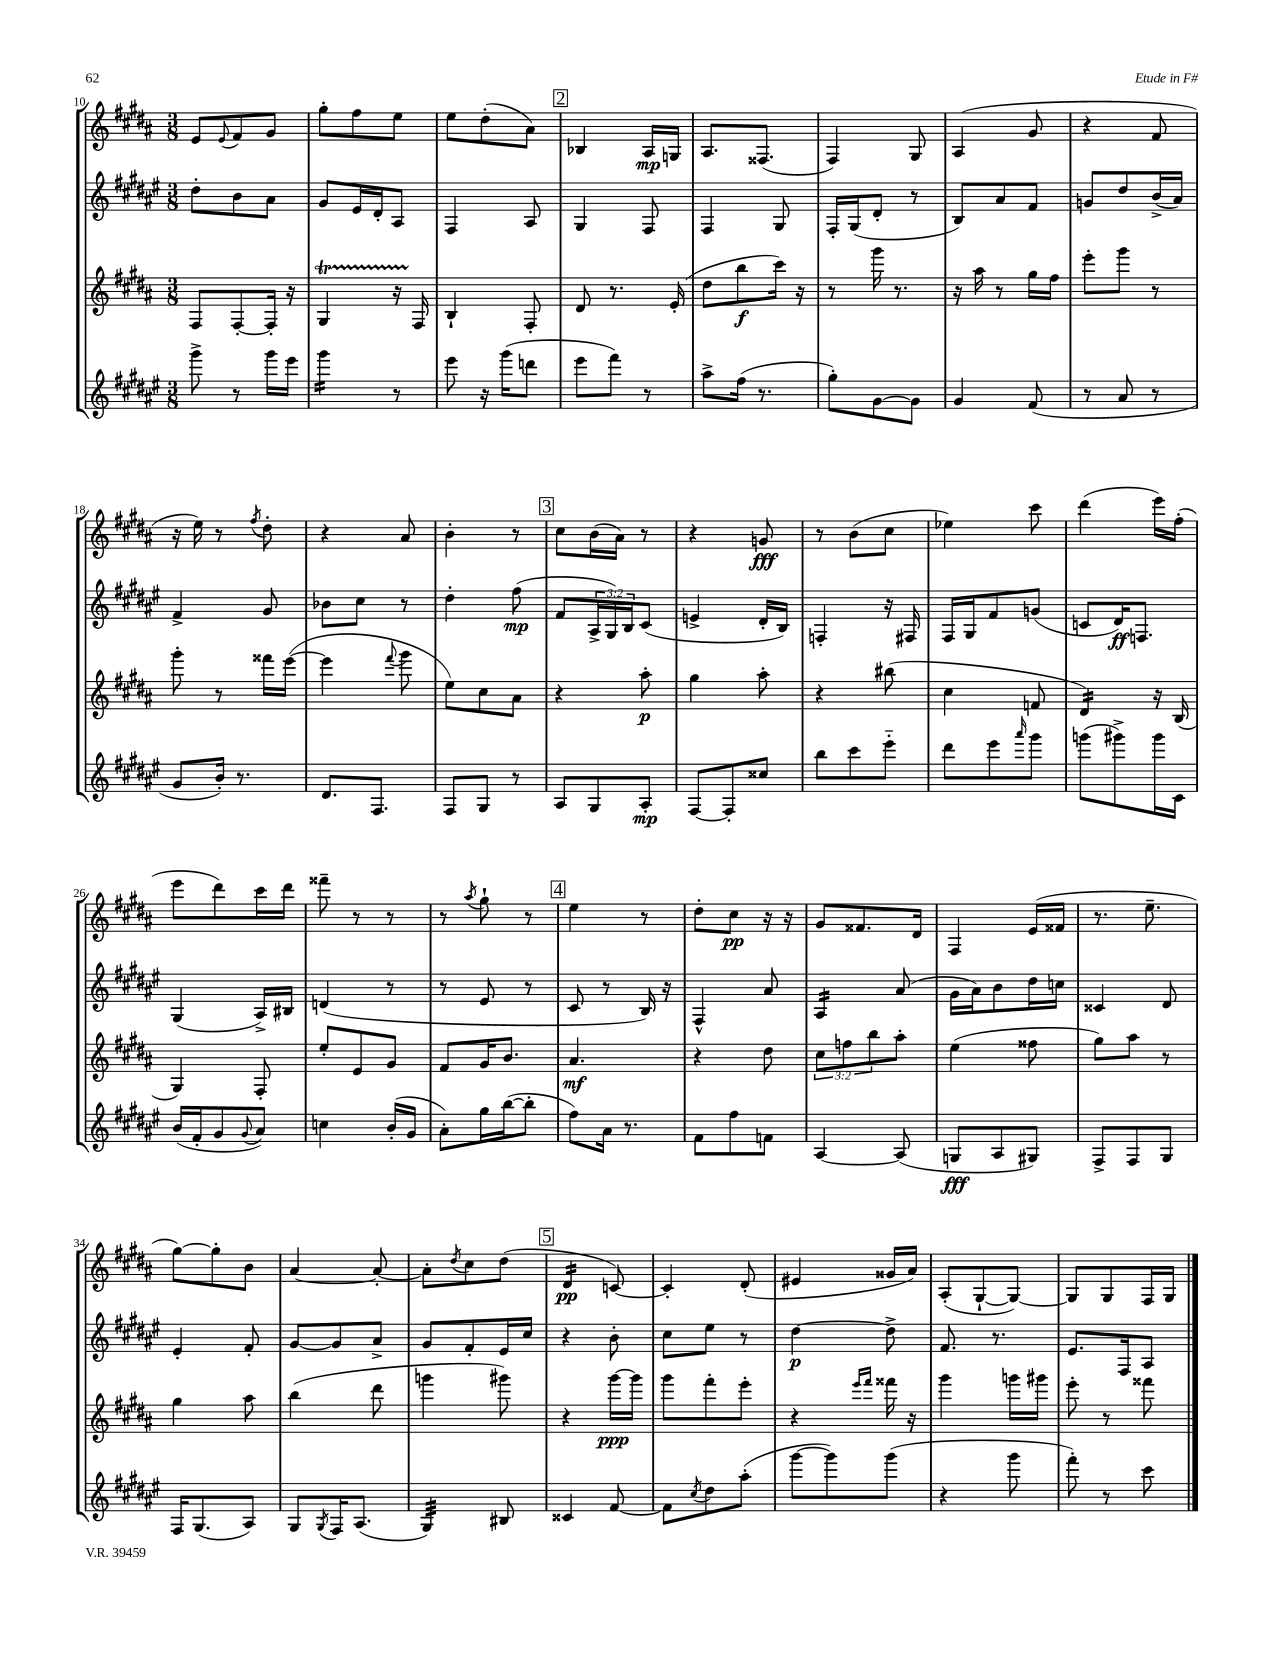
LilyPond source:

<<
\new StaffGroup <<
\new Staff = "s0" {
    \clef treble \key b \major \numericTimeSignature \time 3/8
    e'8 \appoggiatura { e'8 } fis'8 gis'8 |
    gis''8-. fis''8 e''8 |
    e''8 dis''8-.( ais'8) |
    \mark \markup { \box "2" } bes4 ais16\mp g16 |
    ais8. fisis8.( |
    fis4) gis8 |
    ais4( gis'8 |
    r4 fis'8 |
    r16 e''16) r8 \acciaccatura { fis''8 } dis''8-. |
    r4 ais'8 |
    b'4-. r8 |
    \mark \markup { \box "3" } cis''8 b'16( ais'16) r8 |
    r4 g'8\fff |
    r8 b'8( cis''8 |
    ees''4) cis'''8 |
    dis'''4( e'''16) fis''16-.( |
    e'''8 dis'''8) cis'''16 dis'''16 |
    fisis'''8-- r8 r8 |
    r8 \acciaccatura { ais''8 } gis''8-! r8 |
    \mark \markup { \box "4" } e''4 r8 |
    dis''8-. cis''8\pp r16 r16 |
    gis'8 fisis'8. dis'16 |
    fis4 e'16( fisis'16 |
    r8. e''8.-- |
    gis''8~) gis''8-. b'8 |
    ais'4~ ais'8~-. |
    ais'8-. \acciaccatura { dis''8 } cis''8 dis''8( |
    \mark \markup { \box "5" } dis'4:16\pp c'8~) |
    c'4-. dis'8-.( |
    eis'4 gisis'16 ais'16) |
    ais8-.( gis8~-! gis8~) |
    gis8 gis8 fis16 gis16 \bar "|." |
}
\new Staff = "s1" {
    \clef treble \key fis \major \numericTimeSignature \time 3/8 \override Staff.TupletNumber.text = #tuplet-number::calc-fraction-text
    dis''8-. b'8 ais'8 |
    gis'8 eis'16 dis'16-. ais8 |
    fis4 ais8 |
    \mark \markup { \box "2" } gis4 fis8 |
    fis4 gis8 |
    fis16-. gis16( dis'8-. r8 |
    b8) ais'8 fis'8 |
    g'8 dis''8 b'16->( ais'16) |
    fis'4-> gis'8 |
    bes'8 cis''8 r8 |
    dis''4-. fis''8\mp( |
    \mark \markup { \box "3" } fis'8 \tuplet 3/2 { ais16-> gis16) b16 } cis'8( |
    e'4-> dis'16-. b16) |
    f4-. r16 fis16 |
    fis16 gis16 fis'8 g'8( |
    c'8 dis'16\ff) f8. |
    gis4( ais16->) bis16 |
    d'4( r8 |
    r8 eis'8 r8 |
    \mark \markup { \box "4" } cis'8 r8 b16) r16 |
    fis4-^ ais'8 |
    ais4:16 ais'8( |
    gis'16 ais'16) b'8 dis''16 c''16 |
    cisis'4 dis'8 |
    eis'4-. fis'8-. |
    gis'8~ gis'8 ais'8-> |
    gis'8 fis'8-. eis'16 cis''16 |
    \mark \markup { \box "5" } r4 b'8-. |
    cis''8 eis''8 r8 |
    dis''4~\p dis''8-> |
    fis'8. r8. |
    eis'8. fis16 ais8 \bar "|." |
}
\new Staff = "s2" {
    \clef treble \key b \major \numericTimeSignature \time 3/8 \override Staff.TupletNumber.text = #tuplet-number::calc-fraction-text
    fis8 fis8~-. fis16-. r16 |
    gis4\startTrillSpan r16 fis16\stopTrillSpan |
    b4-! fis8-. |
    \mark \markup { \box "2" } dis'8 r8. e'16-.( |
    dis''8 b''8\f cis'''16) r16 |
    r8 gis'''16 r8. |
    r16 ais''16 r8 gis''16 fis''16 |
    e'''8-. gis'''8 r8 |
    gis'''8-. r8 fisis'''16 e'''16~( |
    e'''4 \appoggiatura { fis'''8 } gis'''8 |
    e''8) cis''8 ais'8 |
    \mark \markup { \box "3" } r4 ais''8-.\p |
    gis''4 ais''8-. |
    r4 bis''8( |
    cis''4 f'8 |
    dis'4:16) r16 b16( |
    gis4) fis8-. |
    e''8-. e'8 gis'8 |
    fis'8 gis'16 b'8. |
    \mark \markup { \box "4" } ais'4.\mf |
    r4 dis''8 |
    \tuplet 3/2 { cis''8 f''8 b''8 } ais''8-. |
    e''4( fisis''8 |
    gis''8) ais''8 r8 |
    gis''4 ais''8 |
    b''4( dis'''8 |
    g'''4 gis'''8) |
    \mark \markup { \box "5" } r4 gis'''16~\ppp gis'''16 |
    gis'''8 fis'''8-. e'''8-. |
    r4 \grace { e'''16 fis'''16 } fisis'''16 r16 |
    gis'''4 g'''16 gis'''16 |
    e'''8-. r8 fisis'''8 \bar "|." |
}
\new Staff = "s3" {
    \clef treble \key fis \major \numericTimeSignature \time 3/8
    gis'''8-> r8 gis'''16 eis'''16 |
    gis'''4:16 r8 |
    eis'''8 r16 gis'''16( d'''8 |
    \mark \markup { \box "2" } eis'''8 fis'''8) r8 |
    ais''8-> fis''16( r8. |
    gis''8-.) gis'8~ gis'8 |
    gis'4 fis'8( |
    r8 ais'8 r8 |
    gis'8 b'16-.) r8. |
    dis'8. fis8. |
    fis8 gis8 r8 |
    \mark \markup { \box "3" } ais8 gis8 ais8-.\mp |
    fis8~ fis8-. cisis''8 |
    b''8 cis'''8 eis'''8-_ |
    dis'''8 eis'''8 \grace { ais'''16 } gis'''8 |
    g'''8( gis'''8->) gis'''16 cis'16 |
    b'16( fis'16-. gis'8 \appoggiatura { gis'8 } ais'8) |
    c''4 b'16-.( gis'16 |
    ais'8-.) gis''16 b''16~( b''8-. |
    \mark \markup { \box "4" } fis''8) ais'16 r8. |
    fis'8 fis''8 f'8 |
    ais4~ ais8( |
    g8\fff ais8 gis8) |
    fis8-> fis8 gis8 |
    fis16 gis8.( ais8) |
    gis8 \acciaccatura { gis8 } fis16 ais8.( |
    gis4:32) bis8 |
    \mark \markup { \box "5" } cisis'4 fis'8~ |
    fis'8 \acciaccatura { cis''8 } dis''8 ais''8-.( |
    gis'''8~ gis'''8) gis'''8( |
    r4 gis'''8 |
    fis'''8-.) r8 cis'''8 \bar "|." |
}
>>
>>
\layout { \context { \Score currentBarNumber = #10 } }
